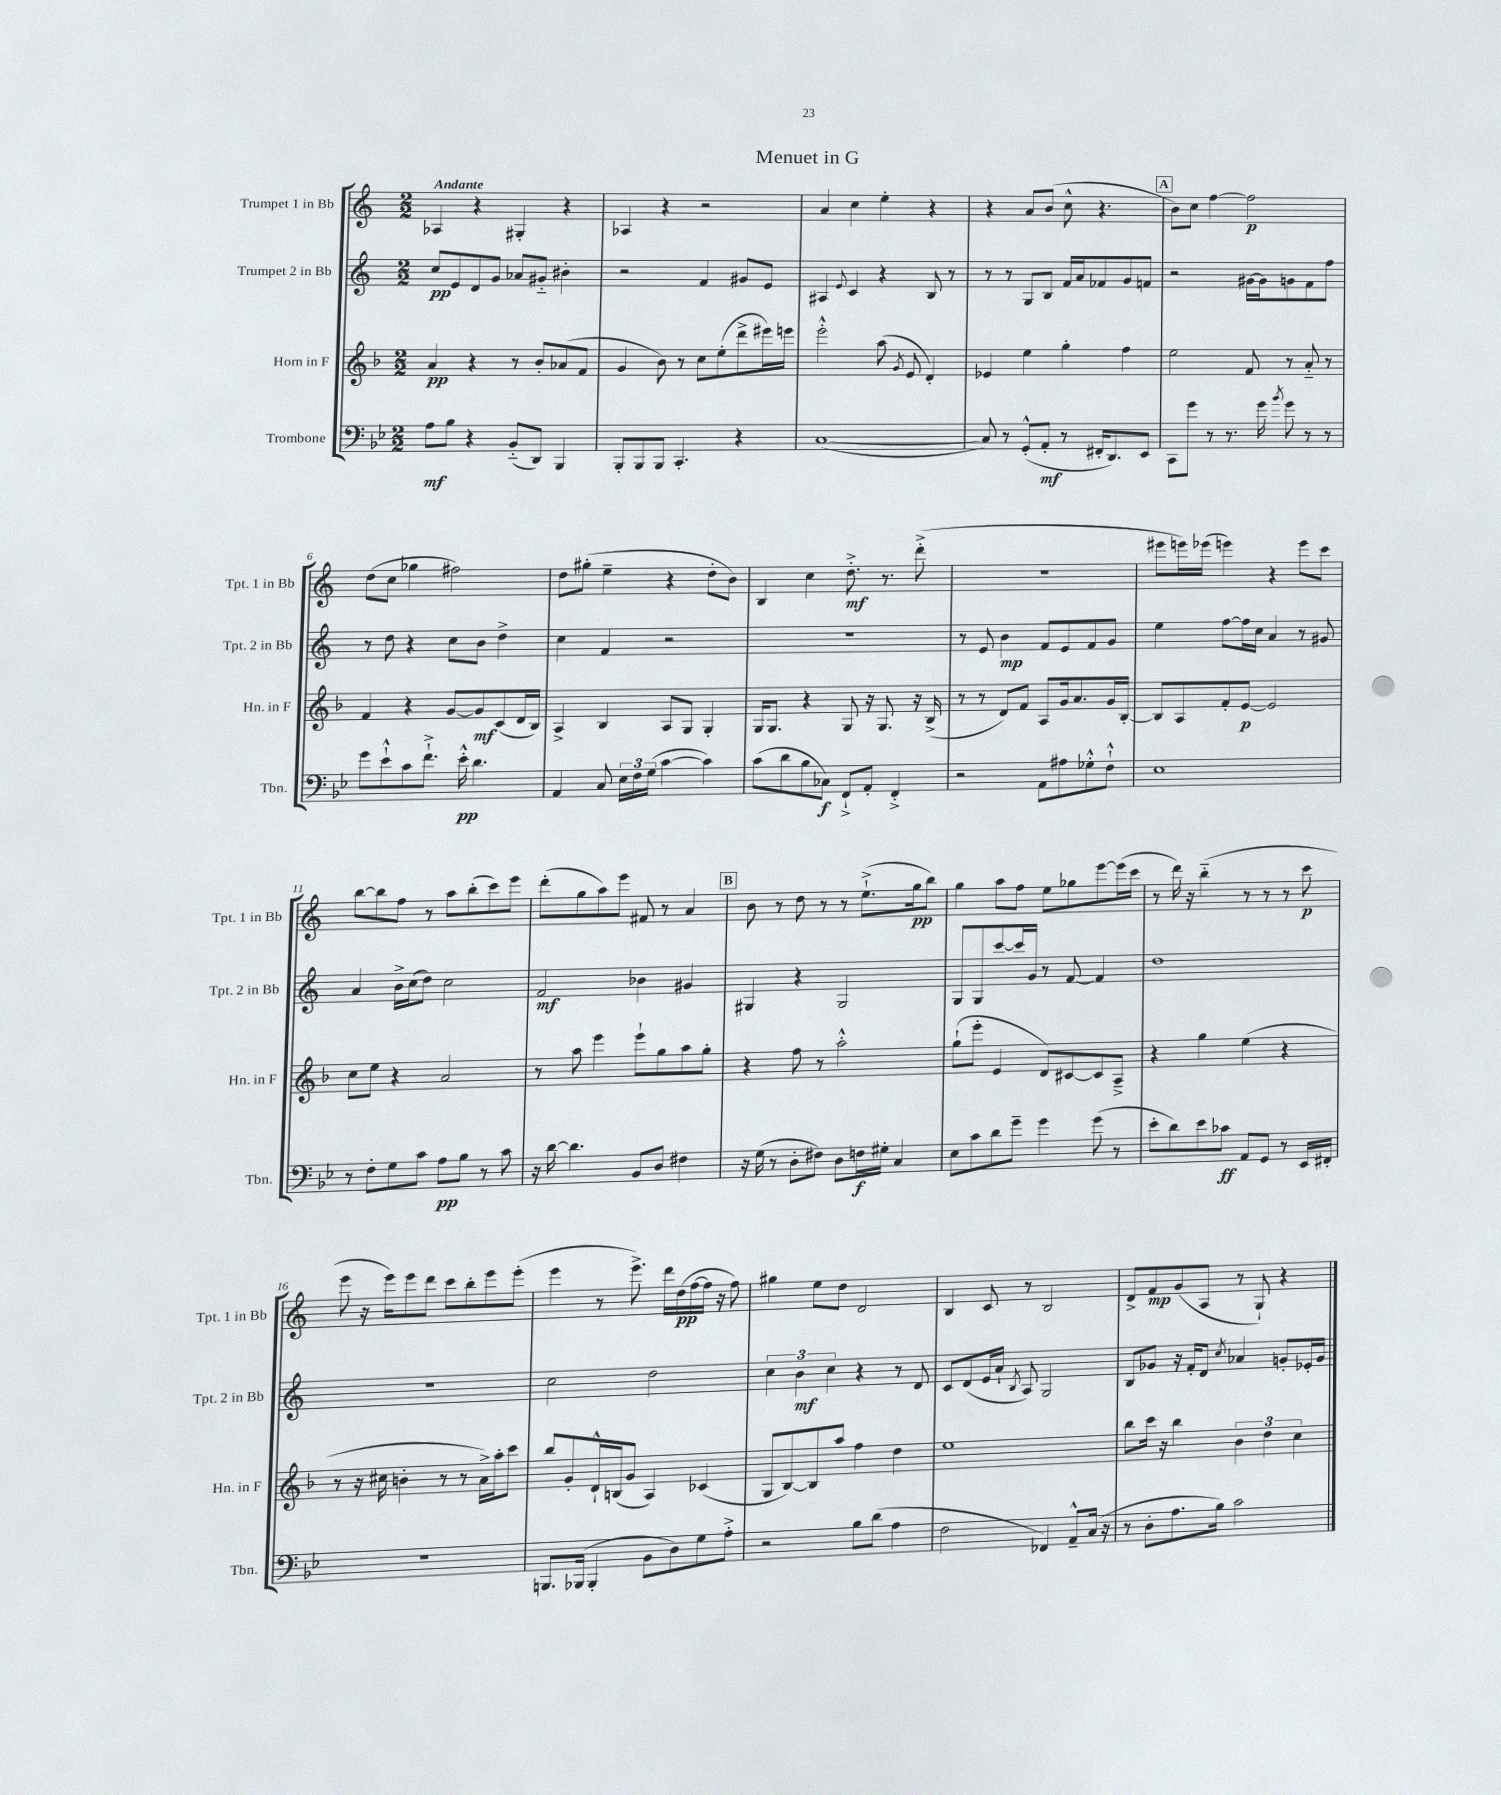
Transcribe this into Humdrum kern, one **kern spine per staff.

**kern	**kern	**kern	**kern
*staff4	*staff3	*staff2	*staff1
*clefF4	*clefG2	*clefG2	*clefG2
*k[b-e-]	*k[b-]	*k[]	*k[]
*M2/2	*M2/2	*M2/2	*M2/2
8A\L	4a/	8cc/L	4A-/
8B-\J	.	8e/	.
4r	4r	8d/	4r
.	.	8g/J	.
(8BB-'~/L	8r	8a-/L	4G#'/
8DD/J)	8b-'/L	8g#'~/J	.
4BBB-/	(8a-/	4b#'\	4r
.	8f/J	.	.
=	=	=	=
8BBB-'/L	4g/	2r	4A-/
8BBB-/	.	.	.
8BBB-/J	8b-\)	.	4r
4.CC'/	8r	.	.
.	8cc\L	4f/	2r
.	(8ee'\	.	.
4r	8ddd^\	8g#/L	.
.	16eee#\L)	8e/J	.
.	16eee\JJ	.	.
=	=	=	=
([1C	2eee'^^\	4A#/	4a/
.	.	8qqe/	.
.	.	4c/	4cc\
.	(8aa\	4r	4ee'\
.	8qg/	.	.
.	8e/	.	.
.	4d'/)	8B/	4r
.	.	8r	.
=	=	=	=
8C/])	4e-/	8r	4r
8r	.	8r	.
(8GG'^^/L	4ee\	8G/L	8a/L
8AA'/J	.	8B/J	(8b/J
8r	4gg'\	16f/LL	8cc^^\
.	.	16a/J	.
16FF#'/LK	.	8f-/	4.r
8.DD/)	.	.	.
.	4ff\	8g/	.
8EE-/J	.	8f/J	.
=	=	=	=
8CC\L	2ee\	2r	8b\L)
8g\J	.	.	8cc\J
8r	.	.	[4ff\
8.r	.	.	.
.	8f/	[16g#\LL	2ff\]
16g\	.	16g#\]J	.
8qb-/	.	.	.
8g\	8r	8g\	.
8r	8a'~/	8f\	.
8r	8r	8ff\J	.
=	=	=	=
8g\L	4f/	8r	(8dd\L
8e-`^^\	.	8dd\	8cc\J
8c\	4r	4r	4gg-\
8.f`^\J	.	.	.
.	[8g/L	8cc\L	2ff#\)
16e-'^^\	.	.	.
4.d\	8g/]	8b\J	.
.	(8c/	4dd^\	.
.	16d/L	.	.
.	16B-/JJ)	.	.
=	=	=	=
4AA/	4A^/	4cc\	8dd\L
.	.	.	(8gg#'\J
8C/	4B-/	4f/	4ee~\
24E-\LL	.	.	.
24F\	.	.	.
(24G\JJ	.	.	.
[4c\	8A/L	2r	4r
.	8G/J	.	.
4c\])	4G'/	.	8dd'\L
.	.	.	8b\J)
=	=	=	=
(8c\L	16G/LK	1r	4B/
.	8.G/J	.	.
8d\	.	.	.
8B-\	4r	.	4cc\
8C-\J)	.	.	.
8FF`^/L	8G/	.	8.dd'^\
8AA'/J	16r	.	.
.	8.G/	.	8.r
4FF'^/	.	.	.
.	16r	.	(8ddd'^\
.	(16B-^/	.	.
=	=	=	=
2r	8r	8r	1r
.	8r	8e/	.
.	8d/L)	4b\	.
.	8f/J	.	.
8AA\L	8A/L	8f/L	.
8A#\	16g/k	8e/	.
.	8.a/	.	.
8G-'^^\	.	8f/	.
8F`^^\J	16g/L	8g/J	.
.	[16B-'/JJ	.	.
=	=	=	=
1E-	8B-/]L	4ee\	8eee#\L
.	8A/	.	16eee\L)
.	.	.	(16eee-\JJ
.	8f'/	[8ff\L	4eee\)
.	[8e/J	16ff\]L	.
.	.	16cc\JJ	.
.	2e/]	4a/	4r
.	.	8r	8eee\L
.	.	8g#/	8ccc\J
=	=	=	=
8r	8cc\L	4a/	[8bb\L
8F'\L	8ee\J	.	8bb\]
8G\	4r	16b^\LL	8ff\J
.	.	(16cc\J	.
8c\J	.	8dd\J)	8r
8A\L	2a/	2cc\	8aa\L
8B-\J	.	.	(8bb'\
8r	.	.	8ccc\)
8c\	.	.	8eee\J
=	=	=	=
16r	8r	2f/	(8ddd'\L
[16d\	.	.	.
4.d\]	8aa\	.	8gg\
.	4eee\	.	8aa\)
.	.	.	8eee\J
8BB-/L	8eee`\L	4b-\	8f#/
8D/J	8gg\	.	8r
4F#\	8aa\	4g#/	4a/
.	8gg'\J	.	.
=	=	=	=
16r	4r	4G#/	8b\
(16G\	.	.	.
8r	.	.	8r
8D'\L	8ff\	4r	8dd\
8F#\J)	8r	.	8r
8D\L	2aa'^^\	2G#/	8r
16F\L	.	.	(8.ee`^\L
16G#'\JJ	.	.	.
4C/	.	.	.
.	.	.	16gg\k
.	.	.	8bb\J)
=	=	=	=
8E-\L	(8gg`\L	8G/L	4gg\
8c\	8eee'\J	8G/	.
8d\	4e/	[8ccc/	8aa\L
8g~\J	.	16ccc/]L	8ff\J
.	.	16g/JJ	.
4g\	8d/L)	8r	8ee\L
.	[8c#/	[8f/	8gg-\
(8g\	8c#/]	4f/]	[8eee\
8r	8A~^/J	.	(16eee\]L
.	.	.	16ccc\JJ
=	=	=	=
8e-'\L	4r	1dd	8r
8d\)	.	.	16ddd\)
.	.	.	16r
8e-\	4gg\	.	(4bb'~\
8c-\J	.	.	.
8AA/L	(4ee\	.	8r
8GG/J	.	.	8r
8r	4r	.	8r
16EE-/LL	.	.	8ccc\
16FF#'/JJ	.	.	.
=	=	=	=
1r	8r	1r	8eee\
.	16r	.	16r
.	16cc#\	.	16eee\LK)
.	4b'\	.	8eee\
.	.	.	8ddd\J
.	8r	.	8ccc\L
.	8r	.	8bb'\
.	16a^\LL)	.	8eee\
.	16aa'\J	.	.
.	8ccc\J	.	(8eee'\J
=	=	=	=
8.BBB/L	8bb-/L	2cc\	4eee\
.	8g'/	.	.
(16BBB-/Jk	.	.	.
4BBB-'/	16d`^^/L	.	8r
.	(16B/J	.	.
.	8g/J	.	8.eee^\)
8BB-\L	4A/)	2dd\	.
.	.	.	16ddd\LL
8D\)	.	.	(16dd\
.	.	.	[16ff\
8G\	(4c-/	.	16ff\]JJ
.	.	.	16r
8A'^\J	.	.	8ff\)
=	=	=	=
2r	8G/L	6cc\	4gg#\
.	[8B-/)	.	.
.	.	6b\	.
.	8B-/]	.	8ee\L
.	.	6cc\	.
.	8aa/J	.	8dd\J
8B-\L	4ff\	4r	2d/
(8d\J	.	.	.
4A\	4dd\	8r	.
.	.	8d/	.
=	=	=	=
2F\	1ee	8c/L	4B/
.	.	(8d/	.
.	.	16e/L	8c/
.	.	16a`/JJ	.
.	.	8qB/	.
.	.	8A/)	8r
4FF-/)	.	2G/	2B/
8AA~^^/L	.	.	.
(16C/Jk	.	.	.
16r	.	.	.
=	=	=	=
8r	8bb-\L	8B/L	8d^/L
8D'\L	16ccc\Jk	8g-/J	8f/
.	16r	.	.
8.A\	4bb-\	16r	(8g/
.	.	16f'/LK	.
.	.	8d/J	8A/J
16B-\Jk)	.	.	.
.	.	8qcc/	.
2c\	6b-\	4a-/	8r
.	.	.	8G`/)
.	6dd\	.	.
.	.	8g'/L	4r
.	6cc\	.	.
.	.	16e-'/L	.
.	.	16g/JJ	.
==	==	==	==
*-	*-	*-	*-
